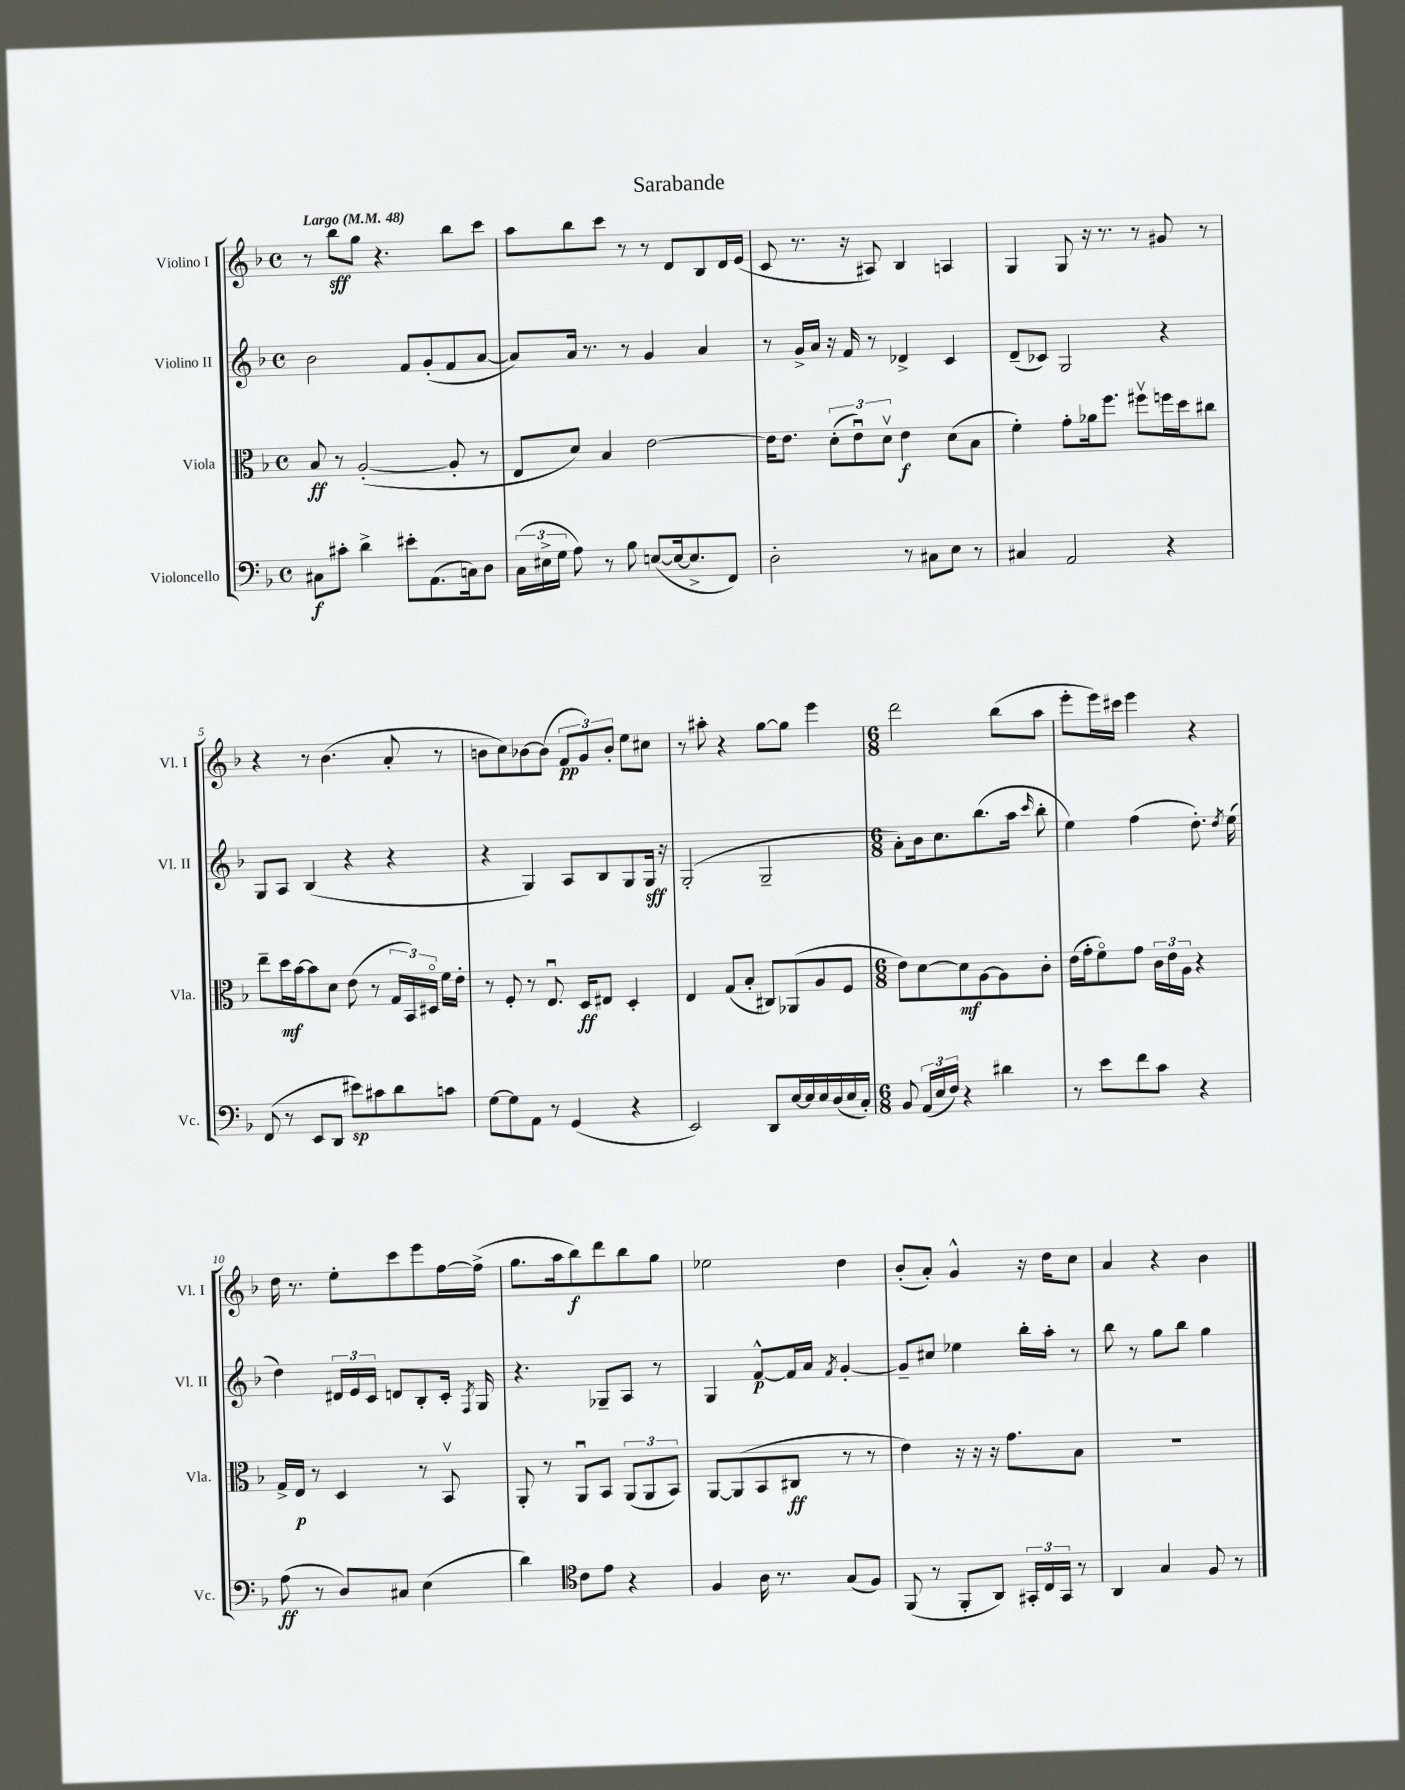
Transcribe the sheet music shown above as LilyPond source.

\header { title = "Sarabande" }
<<
\new StaffGroup <<
\new Staff = "s0" \with { instrumentName = "Violino I" shortInstrumentName = "Vl. I" } {
    \clef treble \key f \major \defaultTimeSignature \time 4/4 \tempo "Largo" 4 = 48
    \autoBeamOff r8 bes''8[\sff g''8] r4. bes''8[ c'''8] |
    a''8[ bes''8 c'''8] r8 r8 d'8[ bes8 d'16 e'16]( |
    c'8 r8. r16 ais8) bes4 a4 |
    g4 g8 r16 r8. r8 gis'8 r8 |
    r4 r8 bes'4.( a'8-. r8 |
    b'8[ c''8) bes'8~ bes'8]( \tuplet 3/2 { f'8[\pp g'8) bes'8]-. } e''8[ cis''8] |
    r8 ais''8-. r4 g''8[~ g''8] e'''4 |
    \numericTimeSignature \time 6/8 d'''2 bes''8[( a''8] |
    e'''8[-. e'''16) cis'''16] e'''4 r4 |
    d''16 r8. e''8[-. c'''8 e'''8 f''16~ f''16]->( |
    g''8.[ a''16 bes''8\f) d'''8 bes''8 g''8] |
    ees''2 d''4 |
    bes'8[-.( a'8]-.) g'4-^ r16 d''16[ c''8] |
    a'4 r4 bes'4 \bar "|." |
}
\new Staff = "s1" \with { instrumentName = "Violino II" shortInstrumentName = "Vl. II" } {
    \clef treble \key f \major \defaultTimeSignature \time 4/4
    \autoBeamOff bes'2 f'8[ g'8-.( f'8 a'8]~ |
    a'8[) a'16] r8. r8 g'4 a'4 |
    r8 g'16[-> a'16] r16 f'16 r8 des'4-> c'4 |
    d'8[--( ces'8]) g2 r4 |
    g8[ a8] bes4( r4 r4 |
    r4 g4) a8[ bes8 g8 g16]\sff r16 |
    g2-.( g2-- |
    \numericTimeSignature \time 6/8 a'8[-.) bes'16 c''8. bes''8.( a''16] \grace { c'''16 } bes''8-. |
    e''4) f''4( d''8.-.) \acciaccatura { d''8 } e''16( |
    d''4) \tuplet 3/2 { dis'16[ e'16 c'16] } d'8[ bes8-. c'16]-. \acciaccatura { f8 } g16 |
    r4. ges8[-- a8] r8 |
    g4 f'8[~-^\p f'16 a'16] \acciaccatura { f'8 } g'4~-. |
    g'8[-- cis''8] ees''4 bes''16[-. a''16]-. r8 |
    bes''8 r8 g''8[ bes''8] g''4 \bar "|." |
}
\new Staff = "s2" \with { instrumentName = "Viola" shortInstrumentName = "Vla." } {
    \clef alto \key f \major \defaultTimeSignature \time 4/4
    \autoBeamOff bes8\ff r8 a2~-.( a8-. r8 |
    e8[ d'8]) bes4 e'2~ |
    e'16[ e'8.] \tuplet 3/2 { d'8[-.( e'8\downbow) d'8]\upbow } e'4\f d'8[( bes8] |
    f'4-.) g'8[-. aes'16 f''8.] fis''8[\upbow f''16 d''16 cis''8] |
    e''8[-- d''16\mf bes'16~ bes'8 d'8] e'8( r8 \tuplet 3/2 { g16[ bes,16) dis16]\flageolet } f'16[ e'16]-. |
    r8 f8-. r8 e8.\downbow d16[\ff eis8] d4-. |
    e4 g8[( bes8]-. cis8[) aes,8( a8 f8] |
    \numericTimeSignature \time 6/8 e'8[) d'8~ d'8\mf a8~ a8 c'8]-. |
    e'16[( g'16-. f'8\flageolet) g'8] \tuplet 3/2 { c'16[ e'16 a16] } r4 |
    g16[-> e16]\p r8 d4 r8 bes,8\upbow |
    a,8-. r8 a,8[\downbow bes,8] \tuplet 3/2 { a,8[( a,8 bes,8]) } |
    a,8[~ a,8( bes,8 cis8]\ff r8 r8 |
    e'4) r16 r16 r16 g'8.[ bes8] |
    R2. \bar "|." |
}
\new Staff = "s3" \with { instrumentName = "Violoncello" shortInstrumentName = "Vc." } {
    \clef bass \key f \major \defaultTimeSignature \time 4/4
    \autoBeamOff cis8[\f cis'8]-. d'4-> eis'8[-. a,8.( c16) d8] |
    \tuplet 3/2 { c16[( eis16-> g16] } a8) r8 bes8 e8[~( e16~ e8.-> f,8]) |
    d2-. r8 cis8[ e8] r8 |
    cis4 a,2 r4 |
    f,8( r8 e,8[ d,8] eis'8[\sp) cis'8 d'8 c'8] |
    g8[~ g8 a,8] r8 g,4( r4 |
    e,2) d,8[ e16~ e16 e16 d16( e16 c16]-.) |
    \numericTimeSignature \time 6/8 bes,8 \tuplet 3/2 { a,16[( e16 f16]) } r4 dis'4 |
    r8 e'8[ f'8 c'8] r4 |
    a8\ff( r8 d8[) cis8] e4( |
    d'4) \clef tenor c'8[ e'8] r4 |
    f4 a16 r8. g8[( f8]) |
    f,8( r8 f,8[-. a,8]) \tuplet 3/2 { gis,16[-. c16 gis,16] } r8 |
    a,4 g4 f8 r8 \bar "|." |
}
>>
>>
